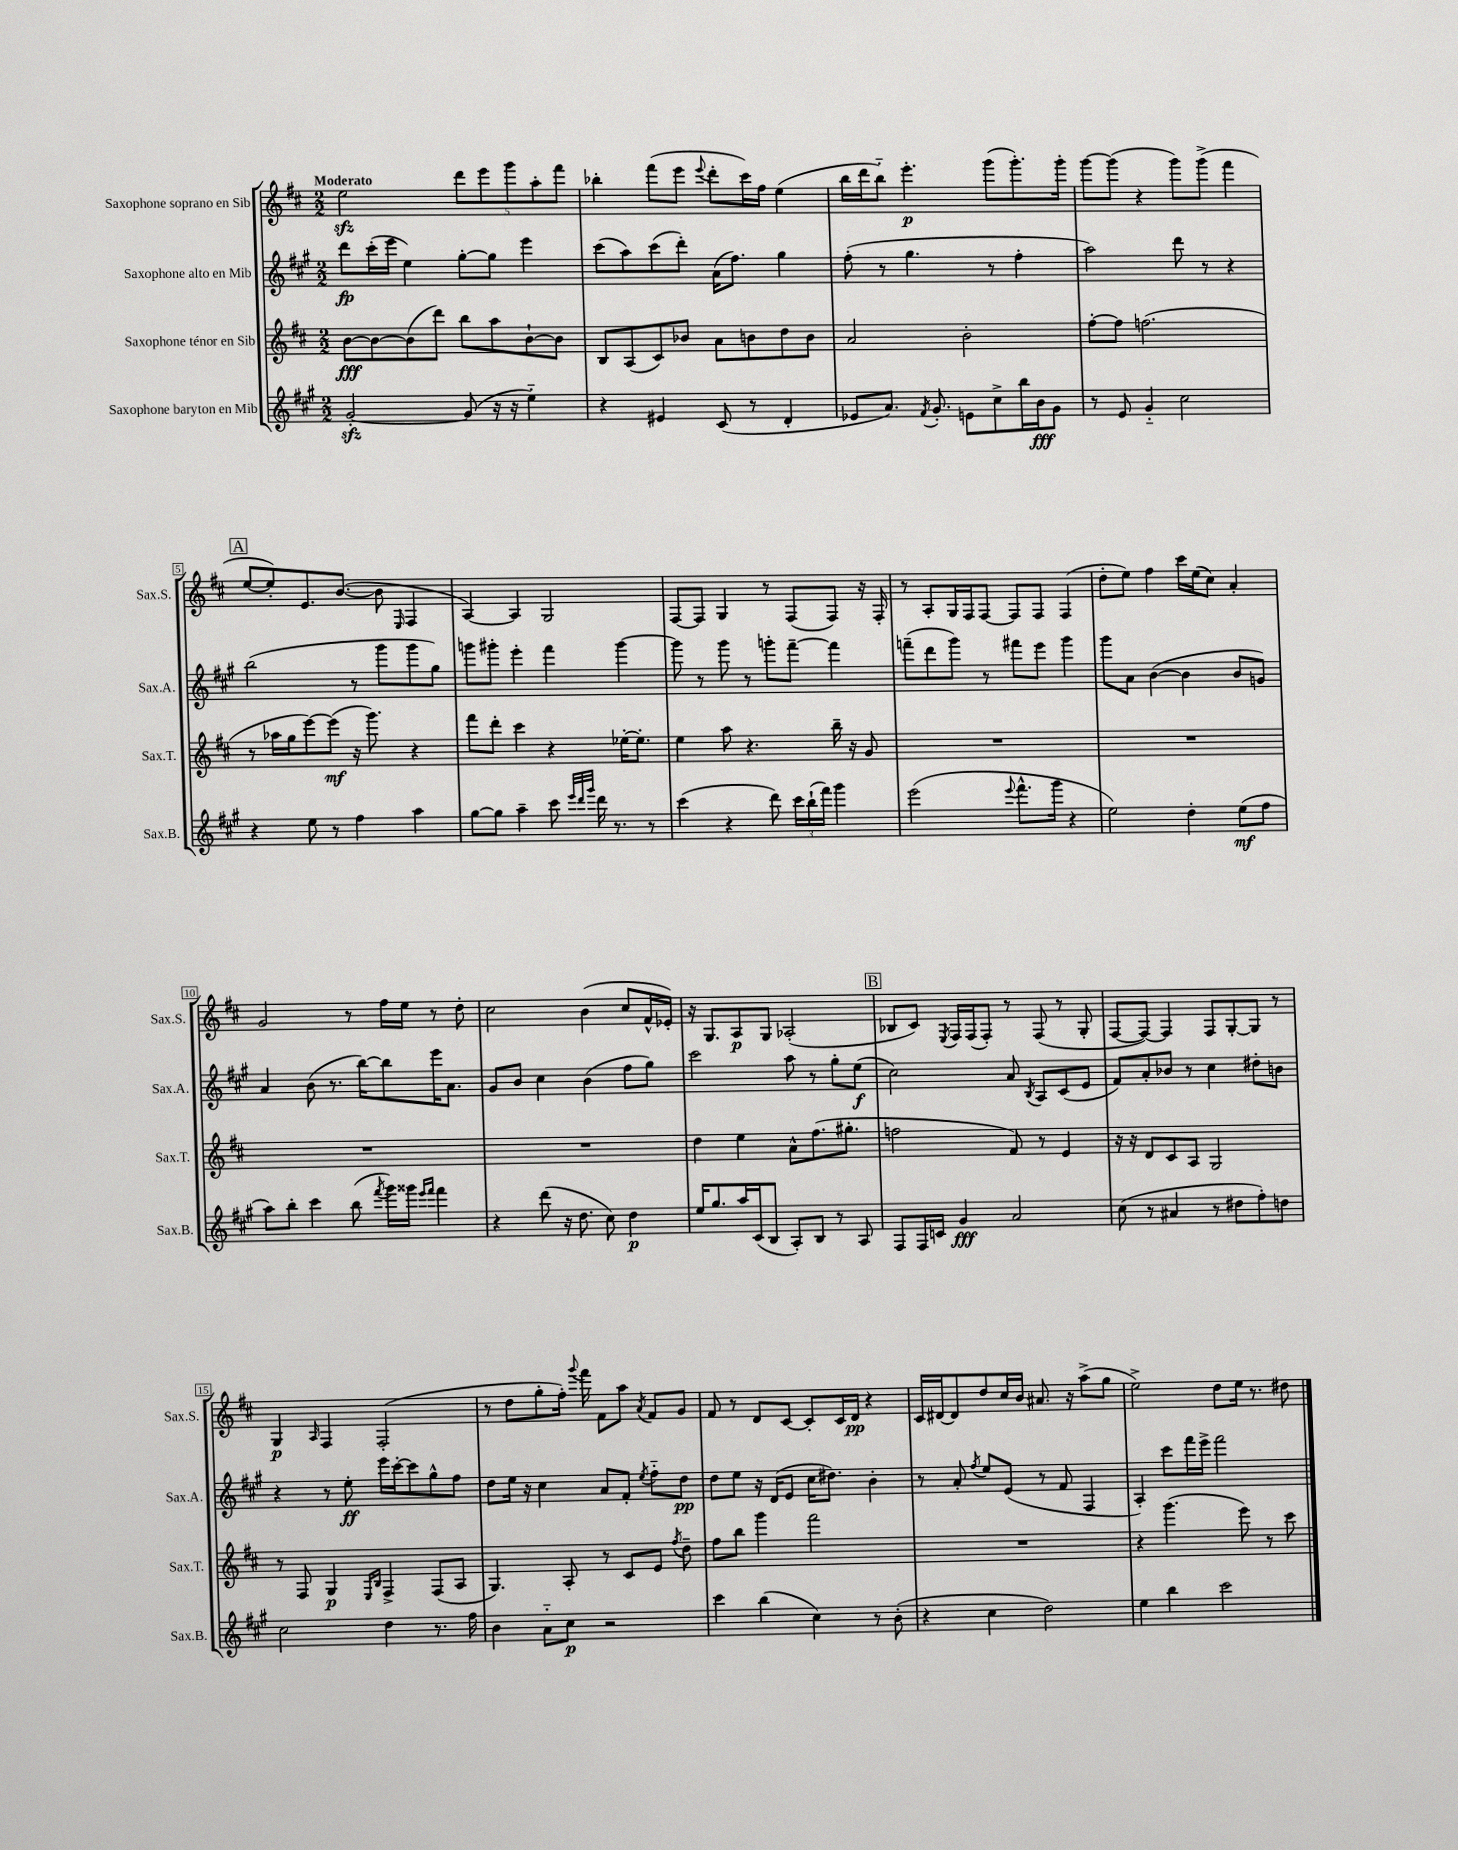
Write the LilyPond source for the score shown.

<<
\new StaffGroup <<
\new Staff = "s0" \with { instrumentName = "Saxophone soprano en Sib" shortInstrumentName = "Sax.S." } {
    \clef treble \key d \major \numericTimeSignature \time 2/2 \tempo "Moderato"
    \autoBeamOff e''2\sfz \tuplet 5/4 { d'''8[ e'''8 g'''8 a''8-. fis'''8] } |
    bes''4-. fis'''8[( e'''8] \appoggiatura { e'''8 } d'''8[-. cis'''16) fis''16] e''4( |
    b''16[ d'''16 b''8]-_) e'''4.-.\p g'''8[( g'''8.-.) g'''16]-. |
    g'''8[~ g'''8]( r4 g'''8[) g'''8]->( fis'''4 |
    \mark \markup { \box "A" } e''8[~ e''8-.) e'8. b'8.]~( b'8 \grace { e16 } fis4 |
    a4~) a4 g2 |
    fis8[~ fis8] g4 r8 fis8[( fis8]) r16 fis16-. |
    r8 a8[-. g16 fis16 fis8]~ fis8[ fis8] fis4( |
    d''8[-. e''8]) fis''4 cis'''16[ e''16( cis''8]) a'4-. |
    g'2 r8 fis''16[ e''16] r8 d''8-. |
    cis''2 b'4( cis''8[ fis'16-^ ees'16]-.) |
    r16 g8.[ a8\p g8] aes2-.( |
    \mark \markup { \box "B" } bes8[ cis'8]) \acciaccatura { e8 } fis16[ fis16( fis8]-.) r8 fis8( r8 g8-. |
    fis8[~ fis8]~) fis4 fis8[ g8~-. g8] r8 |
    g4\p \grace { a16 } fis4 fis2-.( |
    r8 d''8[ g''8-. fis''16]-.) \appoggiatura { g'''8 } fis'''16 fis'8[ a''8] \acciaccatura { a'8 } fis'8[ g'8] |
    fis'8 r8 d'8[ cis'8]~ cis'8[-. cis'16 d'16]\pp r4 |
    cis'16[ dis'16~ dis'8 d''8 cis''16 b'16] ais'8. r16 a''8[->( g''8] |
    e''2->) d''8[ e''16] r8. dis''8 \bar "|." |
}
\new Staff = "s1" \with { instrumentName = "Saxophone alto en Mib" shortInstrumentName = "Sax.A." } {
    \clef treble \key a \major \numericTimeSignature \time 2/2
    \autoBeamOff d'''8[\fp cis'''16-.( e'''16] e''4) gis''8[~-. gis''8] e'''4 |
    cis'''8[( a''8) cis'''8( d'''8]-.) a'16[( fis''8.]) gis''4 |
    fis''8-.( r8 gis''4. r8 fis''4-. |
    a''2) d'''8 r8 r4 |
    \mark \markup { \box "A" } b''2( r8 gis'''8[ gis'''8 gis''8]) |
    g'''8[ gis'''8]-. e'''4-. fis'''4 gis'''4~ |
    gis'''8 r8 gis'''8 r8 g'''8[-. fis'''8]~-- fis'''4 |
    f'''8[--( d'''8 gis'''8]) r8 fis'''8[ e'''8] gis'''4 |
    gis'''8[ a'8] b'4~( b'4 b'8[ g'8]) |
    a'4 b'8( r8. b''16[~) b''8 e'''16 a'8.] |
    gis'8[ b'8] cis''4 b'4( fis''8[ gis''8]) |
    cis'''2 a''8 r8 gis''8[-. e''8]\f( |
    \mark \markup { \box "B" } cis''2) a'8 \acciaccatura { b8 } a8[ cis'8( e'8] |
    fis'8[) a'8-. bes'8] r8 cis''4 dis''8[-. b'8] |
    r4 r8 e''8-.\ff e'''16[ cis'''16~-. cis'''8 gis''8-^ fis''8] |
    d''8[ e''16] r16 cis''4 a'8[ fis'8]-. \acciaccatura { e''8 } fis''8[-_ d''8]\pp |
    d''8[ e''8] r16 d'16[( e'8] cis''16[ dis''8.]) b'4-. |
    r8 a'8-. \acciaccatura { fis''8 } e''8[ e'8]( r8 fis'8 fis4 |
    a4-.) cis'''8[ fis'''16 e'''16]-> fis'''2 \bar "|." |
}
\new Staff = "s2" \with { instrumentName = "Saxophone ténor en Sib" shortInstrumentName = "Sax.T." } {
    \clef treble \key d \major \numericTimeSignature \time 2/2
    \autoBeamOff b'8[~\fff b'8~ b'8( d'''8]) b''8[ a''8 b'8~-! b'8] |
    b8[ a8( cis'8) bes'8] a'8[ b'8 d''8 b'8] |
    a'2 b'2-. |
    fis''8[~-. fis''8] f''2.( |
    \mark \markup { \box "A" } r8 aes''16[ g''16 e'''8~) e'''8]\mf( r16 g'''8.) r4 |
    fis'''8[ d'''8]-. cis'''4 r4 ees''16[~-. ees''8.]-. |
    e''4 a''8 r4. b''16-- r16 g'8 |
    R1 |
    R1 |
    R1 |
    R1 |
    d''4 e''4 a'8[-^ fis''8.( gis''8.]-. |
    \mark \markup { \box "B" } f''2 fis'8) r8 e'4 |
    r16 r16 d'8[ cis'8 a8] g2 |
    r8 fis8 g4\p \grace { e16[ b16] } fis4-> fis8[( a8] |
    g4.) a8-. r8 cis'8[ e'8] \acciaccatura { fis''8 } d''8-- |
    fis''8[ b''8] g'''4 fis'''2 |
    R1 |
    r4 g'''4.( e'''8) r8 cis'''8 \bar "|." |
}
\new Staff = "s3" \with { instrumentName = "Saxophone baryton en Mib" shortInstrumentName = "Sax.B." } {
    \clef treble \key a \major \numericTimeSignature \time 2/2
    \autoBeamOff gis'2~-.\sfz gis'8( r16 r16 e''4-_) |
    r4 eis'4 cis'8( r8 d'4-. |
    ees'8[ a'8.]) \acciaccatura { fis'8 } gis'8.-. e'8[ cis''8-> b''16 b'16\fff gis'8] |
    r8 e'8 gis'4-_ cis''2 |
    \mark \markup { \box "A" } r4 e''8 r8 fis''4 a''4 |
    gis''8[~ gis''8] a''4-- cis'''8 \grace { e'''32[ d'''32 gis'''32] } d'''16 r8. r8 |
    cis'''4( r4 d'''8) \tuplet 3/2 { cis'''16[ b''16-!( fis'''16]) } gis'''4 |
    e'''2( \appoggiatura { e'''8 } fis'''8.[-^ gis'''16] r4 |
    e''2) d''4-. e''8[\mf( fis''8] |
    a''8[) b''8]-. cis'''4 b''8( \acciaccatura { fis'''8 } gis'''16[) gisis'''16] \grace { e'''16[ fis'''16] } fis'''4 |
    r4 d'''8( r16 d''8. cis''8) d''4\p |
    e''16[ gis''8. a''16 cis'16( b8] a8[-.) b8] r8 a8 |
    \mark \markup { \box "B" } fis8[ fis16 c'16] gis'4\fff a'2 |
    cis''8( r8 ais'4 r8 dis''8[ fis''8-.) d''8] |
    cis''2 d''4 r8. fis''16 |
    b'4 a'8[-_ cis''8]\p r2 |
    cis'''4 b''4( cis''4) r8 b'8-.( |
    r4 cis''4 d''2) |
    e''4 b''4 cis'''2 \bar "|." |
}
>>
>>
\layout { \context { \Score \override BarNumber.stencil = #(make-stencil-boxer 0.1 0.3 ly:text-interface::print) } }
